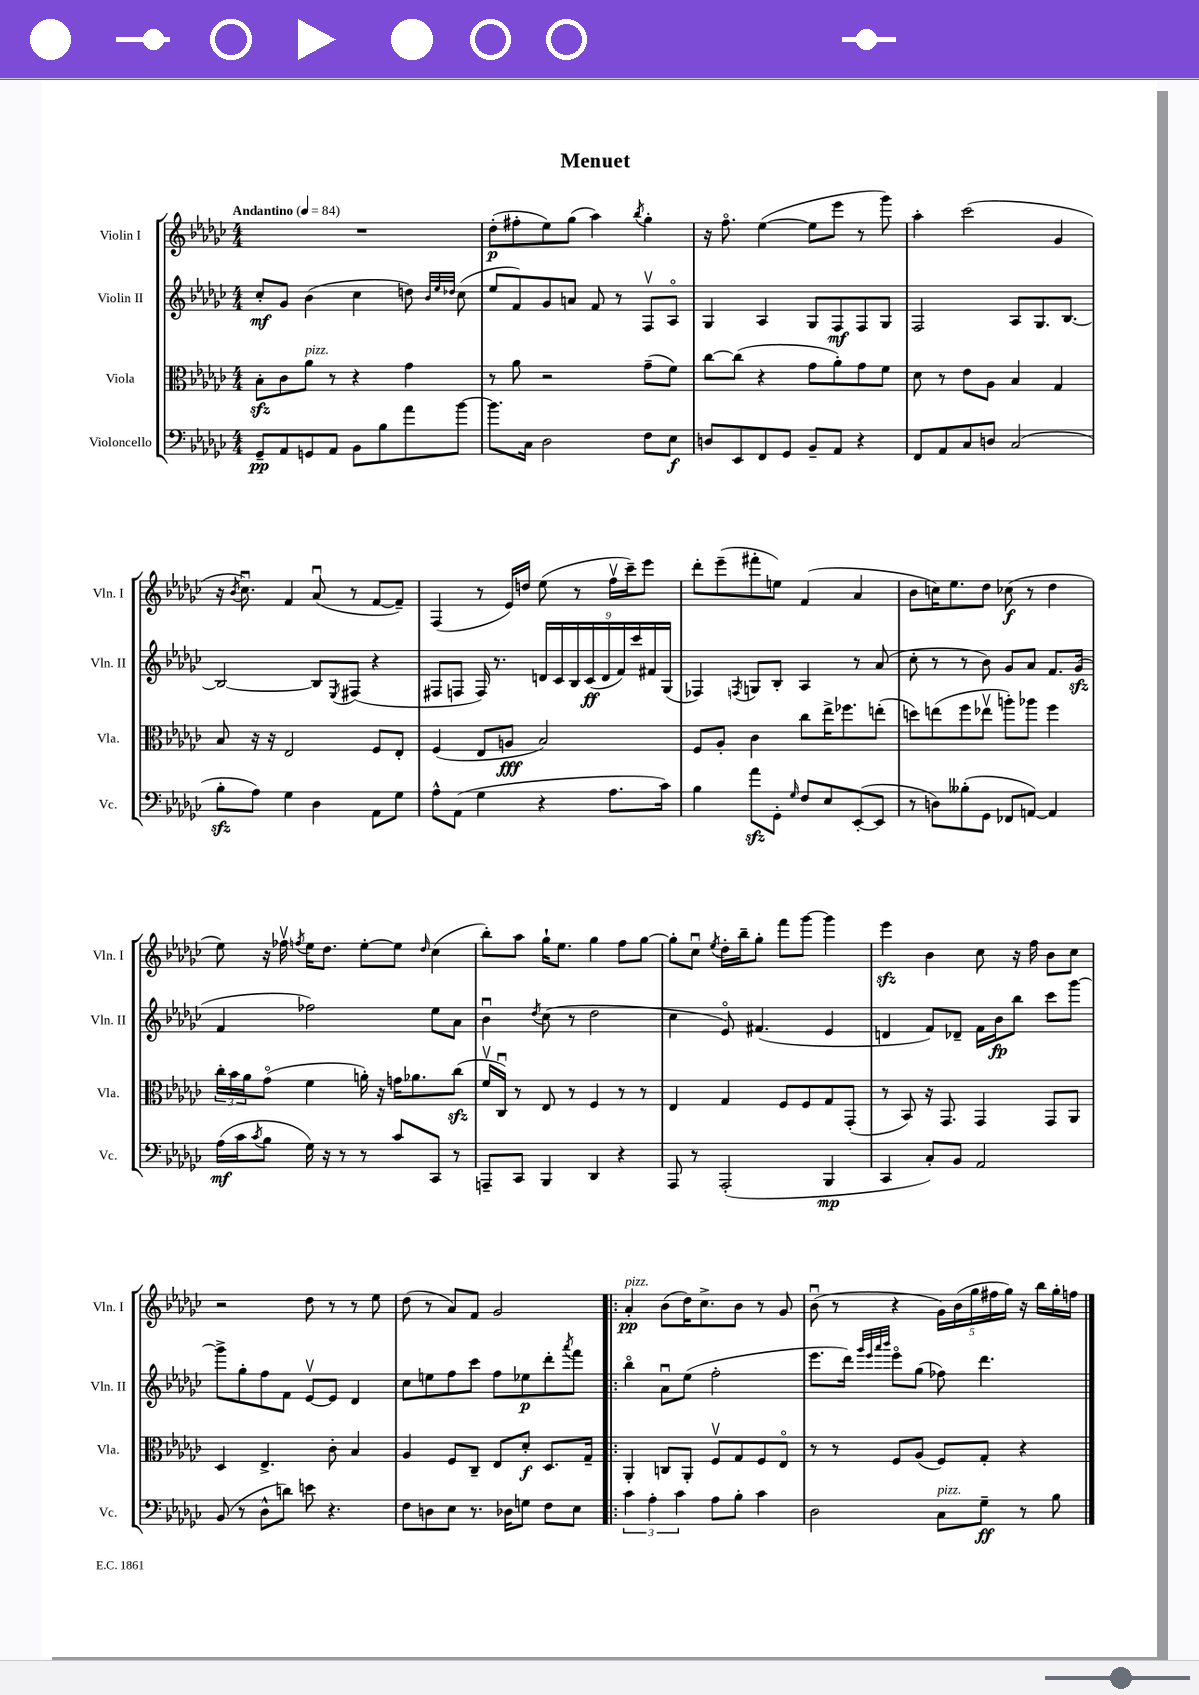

**kern	**kern	**kern	**kern
*staff4	*staff3	*staff2	*staff1
*clefF4	*clefC3	*clefG2	*clefG2
*k[b-e-a-d-g-c-]	*k[b-e-a-d-g-c-]	*k[b-e-a-d-g-c-]	*k[b-e-a-d-g-c-]
*M4/4	*M4/4	*M4/4	*M4/4
*MM84	*MM84	*MM84	*MM84
8GG-~	8B-'	8cc-'	1r
8AA-	8c-	8g-	.
8GG	8a-	(4b-	.
8AA-	8r	.	.
8BB-	4r	4cc-	.
8B-	.	.	.
8a-	4g-	8dd)	.
.	.	32qqb-	.
.	.	32qqee-	.
.	.	32qqdd-	.
[8b-	.	(8cc-	.
=	=	=	=
8.b-]	8r	8ee-	(8dd-'
.	8a-	8f)	8ff#'
16C-	.	.	.
2D-	2r	8g-	8ee-)
.	.	8a	(8gg-
.	.	8f	4aa-)
.	.	8r	.
.	.	.	8qbb-
8F	(8g-~	8Fv	4gg-'
8E-	8f)	8A-o	.
=	=	=	=
8D	[8cc-	4G-	16r
.	.	.	8.ffo
8EE-	(8cc-]	.	.
8FF	4r	4A-	([4ee-
8GG-	.	.	.
8BB-~	8g-	8G-	8ee-]
8AA-	8a-')	8F	8eee-
4r	8g-	8F	8r
.	8f	8G-	8ggg-)
=	=	=	=
8FF	8d-	2F	4aa-'
8AA-	8r	.	.
8C-	8e-	.	(2ccc-
8D	8A-	.	.
(2C-	4B-	8A-	.
.	.	8.G-	.
.	4G-	.	4g-
.	.	[8.B-	.
=	=	=	=
8B-'	8B-	2B-_	16r
.	.	.	8qb-
.	.	.	8.cc-u)
8A-)	16r	.	.
.	16r	.	.
4G-	2E-	.	4f
4D-	.	8B-]	(8a-u
.	.	8qE-	.
.	.	(8F#	8r
8AA-	8F	4r	[8f
8G-	8E-'	.	8f~])
=	=	=	=
8A-^^	(4F	8F#	(4F
(8AA-	.	8F	.
4G-	8E-	16F)	8r
.	.	8.r	.
.	8A	.	16e-)
.	.	.	16dd
4r	2B-)	18d	(8ee-
.	.	18c-	.
.	.	18B-	.
.	.	.	8r
.	.	(18c-	.
.	.	18d	.
8.A-	.	.	16ffv
.	.	18f)	.
.	.	.	16ccc-~)
.	.	18ccc-	.
.	.	.	8eee-
.	.	18f#	.
16c-)	.	.	.
.	.	(18G-	.
=	=	=	=
4B-	8F	4F-)	8ddd-'
.	8A-'	.	(8eee-~
.	.	8qF	.
8a-	4c-	8G	8fff#'
8GG-'	.	8B-'	8ee)
16qqG-	.	.	.
8F	8cc-	4A-	(4f
8E-	16ee-^	.	.
.	8.ff-	.	.
([8EE-'	.	8r	4a-
8EE-]	(8ee'	(8a-	.
=	=	=	=
8r	8dd)	8cc-'	8b-
8D)	(8ee	8r	16cc)
.	.	.	8.ee-
(8B--'	8ff	8r	.
8GG-	8ee-v	8b-)	8dd-
8FF-	8aa')	8g-	(8cc-
[8AA)	8aa-	8a-	8r
4AA]	4ff	8.f	4dd-
.	.	(16g-	.
=	=	=	=
(16A-	24cc-'	4f	8ee-)
.	24b-	.	.
16c-	.	.	.
.	24a-	.	.
8qc-	.	.	.
8B-	(8g-o	.	16r
.	.	.	16ff-v
.	.	.	8qff
16G-)	4f	2ff-)	16ee-
16r	.	.	8.dd-
8r	.	.	.
8r	16a')	.	[8ee-'
.	16r	.	.
8c-	16g	.	8ee-]
.	8.a-	.	.
.	.	.	16qqdd-
8CC-	.	8ee-	(4cc-
8r	(8cc-	8a-	.
=	=	=	=
8AAA~	16fv	4b-u	8bb-')
.	16C-u)	.	.
8CC-	8r	.	8aa-
.	.	8qdd-	.
4BBB-	8E-	(8cc-	16gg-`
.	.	.	8.ee-
.	8r	8r	.
4DD-	4F	2dd-	4gg-
4r	8r	.	8ff
.	8r	.	[8gg-
=	=	=	=
8AAA-	4E-	4cc-	8gg-']
8r	.	.	8cc-u
.	.	.	8qee-
(2AAA-'	4G-	8e-o)	16dd-'
.	.	.	16bb-~
.	.	(4.f#	8gg-'
.	8F	.	8fff
.	8F	.	[8ggg-
4BBB-	8G-	4e-	4ggg-]
.	(8GG-'	.	.
=	=	=	=
4CC-	8r	4d	4eee-
.	8BB-)	.	.
8C-')	16r	8f)	4b-
.	8.GG-	.	.
8BB-	.	8d-~	.
2AA-	4GG-	16f	8cc-
.	.	16b-	.
.	.	8bb-	16r
.	.	.	16ff
.	8GG-	8ccc-	8b-
.	8AA-	[8ggg-	8cc-
=	=	=	=
(8BB-	4D-	8ggg-^]	2r
8r	.	8gg-'	.
8D-^^	4.E-^	8ff	.
8d)	.	8f	.
8e	.	[8e-v	8dd-
4.r	8c-'	8e-]	8r
.	4B-	4d-	8r
.	.	.	8ee-
=	=	=	=
8F	4A-	8cc-	(8dd-
8D	.	8ee	8r
8E-	8F	8ff	8a-)
8.r	8C-~	8ccc-	8f
.	8E-	8ff	2g-
16D-	.	.	.
8G	8d-'	8ee-	.
8F	8.D-	8ddd-'	.
.	.	8qaaa-	.
8E-	.	8fff	.
.	16G-~	.	.
=!|:	=!|:	=!|:	=!|:
6c-	4AA-'	4bb-o	4a-'
6A-'	.	.	.
.	8C	8a-u	(8b-
6c-	.	.	.
.	8AA-'	(8ee-	16dd-)
.	.	.	8.cc-^
8A-	8Fv	2ff'	.
8B-'	8G-	.	8b-
4c-	8F	.	8r
.	8E-o	.	8g-
=	=	=	=
2D-	8r	8.eee-	(8b-u
.	8r	.	8r
.	.	16ddd-)	.
.	.	32qqggg-	.
.	.	32qqeee-	.
.	.	32qqaaa-	.
.	.	32qqbbb-	.
.	8F	8eee-o	4r
.	(8A-	(8gg-	.
8C-	8F)	8ff-)	20g-)
.	.	.	(20b-
.	.	.	20gg-
8G-~	8G-'	4.ddd-	.
.	.	.	20ff#
.	.	.	20gg-)
8r	4r	.	16r
.	.	.	16bb-
8B-	.	.	16gg-'
.	.	.	16ff
==	==	==	==
*-	*-	*-	*-
